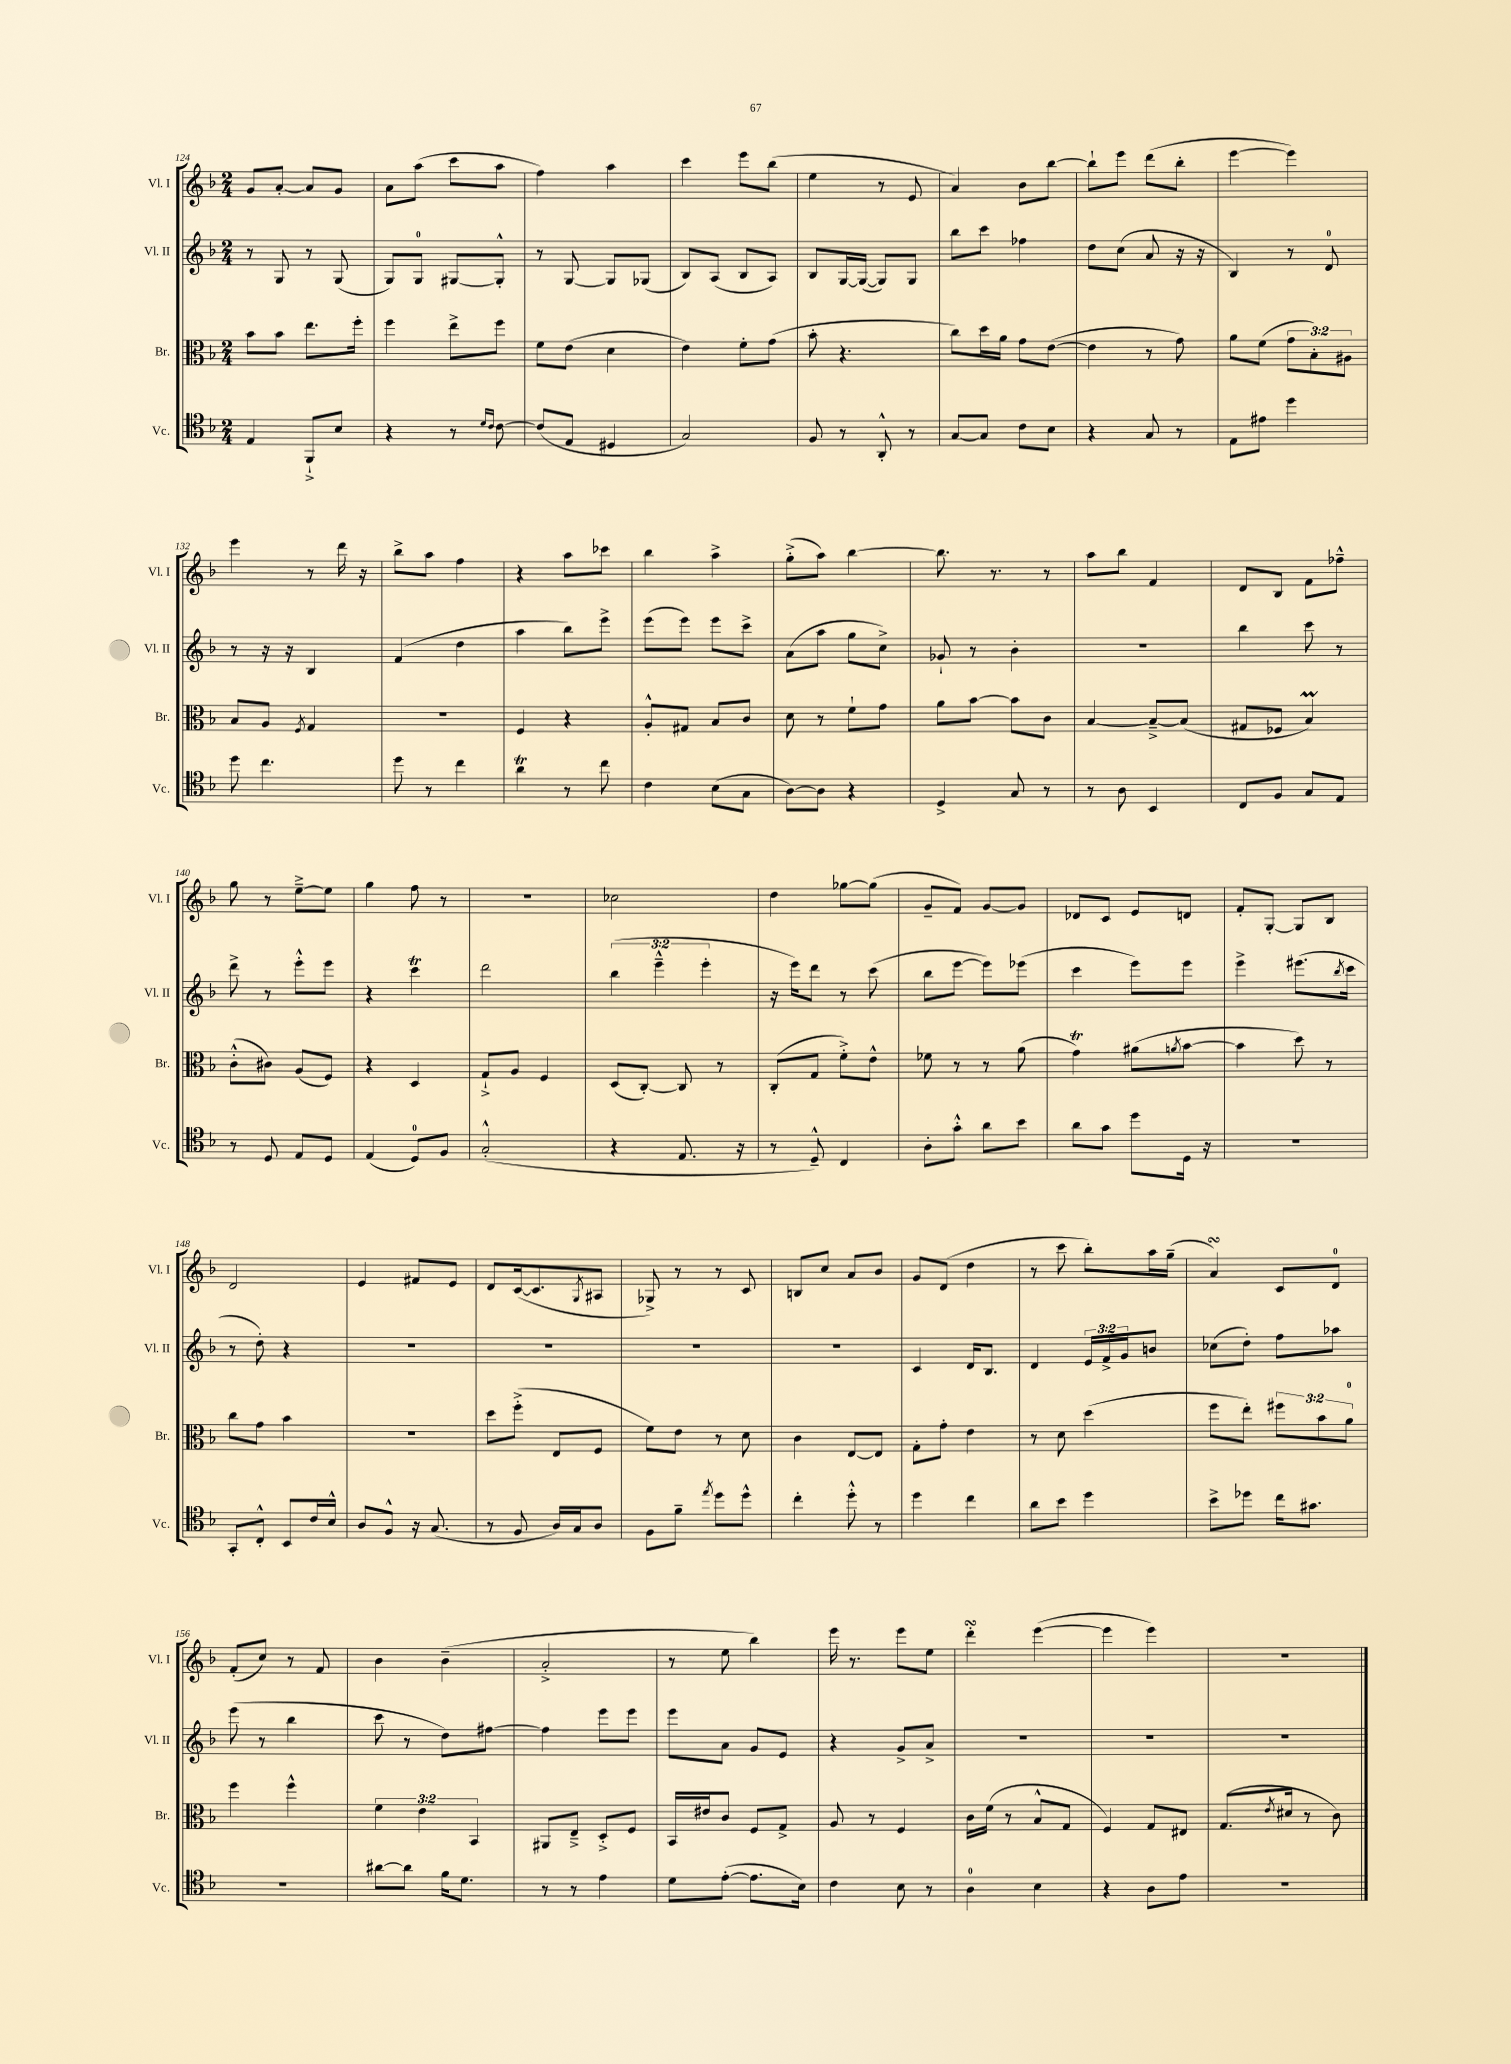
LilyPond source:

<<
\new StaffGroup <<
\new Staff = "s0" \with { instrumentName = "Vl. I" shortInstrumentName = "Vl. I" } {
    \clef treble \key f \major \numericTimeSignature \time 2/4
    g'8 a'8~-. a'8 g'8 |
    a'8 a''8( c'''8 a''8 |
    f''4) a''4 |
    c'''4 e'''8 bes''8( |
    e''4 r8 e'8 |
    a'4) bes'8 bes''8~ |
    bes''8-! e'''8 d'''8( bes''8-. |
    e'''4~ e'''4) |
    e'''4 r8 d'''16 r16 |
    bes''8-> a''8 f''4 |
    r4 a''8 ces'''8 |
    bes''4 a''4-> |
    g''8-.->( a''8) bes''4~ |
    bes''8. r8. r8 |
    a''8 bes''8 f'4 |
    d'8 bes8 f'8 fes''8---^ |
    g''8 r8 e''8~---> e''8 |
    g''4 f''8 r8 |
    R2 |
    ces''2 |
    d''4 ges''8~ ges''8( |
    g'8-- f'8) g'8~ g'8 |
    des'8 c'8 e'8 d'8 |
    f'8-. g8~-. g8 bes8 |
    d'2 |
    e'4 fis'8 e'8 |
    d'8 c'16~( c'8. \acciaccatura { g8 } ais8 |
    ges8->) r8 r8 c'8 |
    b8 c''8 a'8 bes'8 |
    g'8 d'8( d''4 |
    r8 c'''8 bes''8-.) a''16 g''16--( |
    a'4\turn) c'8 d'8-0 |
    f'8-.( c''8) r8 f'8 |
    bes'4 bes'4--( |
    a'2-.-> |
    r8 e''8 bes''4) |
    e'''16 r8. e'''8 e''8 |
    d'''4-.\turn e'''4~( |
    e'''4 e'''4) |
    R2 \bar "|." |
}
\new Staff = "s1" \with { instrumentName = "Vl. II" shortInstrumentName = "Vl. II" } {
    \clef treble \key f \major \numericTimeSignature \time 2/4 \override Staff.TupletNumber.text = #tuplet-number::calc-fraction-text
    r8 g8 r8 g8( |
    g8) g8-0 gis8~ gis8-.-^ |
    r8 g8~ g8 ges8( |
    bes8) a8( bes8 a8) |
    bes8 g16~ g16~( g8) g8 |
    bes''8 c'''8 fes''4 |
    d''8 c''8( a'8 r16 r16 |
    bes4) r8 d'8-0 |
    r8 r16 r16 bes4 |
    f'4( d''4 |
    a''4 bes''8) e'''8-> |
    e'''8( e'''8) e'''8 c'''8-> |
    a'8( a''8 g''8 c''8->) |
    ges'8-! r8 bes'4-. |
    R2 |
    bes''4 c'''8 r8 |
    d'''8-> r8 e'''8-.-^ e'''8 |
    r4 c'''4\trill |
    d'''2 |
    \tuplet 3/2 { bes''4( e'''4---^ e'''4-. } |
    r16 e'''16) d'''8 r8 c'''8( |
    bes''8 e'''8~ e'''8) ees'''8( |
    c'''4 e'''8) e'''8 |
    e'''4-> eis'''8.( \acciaccatura { bes''8 } c'''16 |
    r8 d''8-.) r4 |
    R2 |
    R2 |
    R2 |
    R2 |
    c'4 d'16 bes8. |
    d'4 \tuplet 3/2 { e'16 f'16-> g'16 } b'8 |
    ces''8( d''8-.) f''8 aes''8 |
    e'''8( r8 bes''4 |
    c'''8 r8 d''8) fis''8~ |
    fis''4 e'''8 e'''8 |
    e'''8 a'8 g'8 e'8 |
    r4 g'8-> a'8-> |
    R2 |
    R2 |
    R2 \bar "|." |
}
\new Staff = "s2" \with { instrumentName = "Br." shortInstrumentName = "Br." } {
    \clef alto \key f \major \numericTimeSignature \time 2/4 \override Staff.TupletNumber.text = #tuplet-number::calc-fraction-text
    bes'8 bes'8 e''8. f''16-. |
    f''4 e''8-> f''8 |
    f'8 e'8( d'4 |
    e'4) f'8-. g'8( |
    bes'8-. r4. |
    c''8) d''16 a'16 g'8 e'8~( |
    e'4 r8 g'8) |
    a'8 f'8( \tuplet 3/2 { g'8 bes8-.) ais8 } |
    bes8 a8 \acciaccatura { f8 } g4 |
    r2 |
    f4 r4 |
    a8-.-^ gis8 bes8 c'8 |
    d'8 r8 f'8-! g'8 |
    a'8 bes'8~ bes'8 c'8 |
    bes4~ bes8~---> bes8( |
    gis8 fes8 bes4\prall) |
    c'8-.-^( cis'8) a8( f8) |
    r4 d4 |
    g8-!-> a8 f4 |
    d8( c8~-.) c8 r8 |
    c8-.( g8 f'8-.->) e'8-^ |
    fes'8 r8 r8 a'8( |
    g'4\trill) ais'8( \acciaccatura { a'8 } bes'8~ |
    bes'4 d''8) r8 |
    c''8 g'8 bes'4 |
    r2 |
    d''8 f''8-.->( e8 f8 |
    f'8) e'8 r8 d'8 |
    c'4 e8~ e8 |
    g8-. g'8-. e'4 |
    r8 d'8 d''4( |
    f''8 e''8-.) \tuplet 3/2 { fis''8 bes'8 a'8-0 } |
    f''4 f''4-^ |
    \tuplet 3/2 { f'4 e'4 bes,4 } |
    ais,8 e8---> d8-.-> f8 |
    bes,16 eis'16 c'8 f8 g8-> |
    a8 r8 f4 |
    c'16 f'16( r8 bes8-^ g8 |
    f4) g8 eis8 |
    g8.( \acciaccatura { e'8 } dis'16 r8 c'8) \bar "|." |
}
\new Staff = "s3" \with { instrumentName = "Vc." shortInstrumentName = "Vc." } {
    \clef tenor \key f \major \numericTimeSignature \time 2/4
    e4 f,8-!-> bes8 |
    r4 r8 \grace { d'16 c'16 } c'8~ |
    c'8( e8 dis4 |
    g2) |
    f8 r8 a,8-.-^ r8 |
    g8~ g8 c'8 bes8 |
    r4 g8 r8 |
    e8 eis'8 d''4 |
    d''8 c''4. |
    d''8 r8 c''4 |
    a'4\trill r8 c''8 |
    c'4 bes8( g8 |
    a8~) a8 r4 |
    d4-> g8 r8 |
    r8 a8 bes,4 |
    c8 f8 g8 e8 |
    r8 d8 e8 d8 |
    e4( d8-0) f8 |
    g2-.-^( |
    r4 e8. r16 |
    r8 d8---^) c4 |
    a8-. g'8-.-^ a'8 bes'8 |
    a'8 g'8 d''8 d16 r16 |
    r2 |
    g,8-. c8-.-^ bes,8 c'16 bes16-^ |
    a8 f8-^ r16 g8.( |
    r8 f8 a16) g16 a8 |
    f8 f'8-- \acciaccatura { e''8 } d''8 d''8-^ |
    c''4-. d''8-.-^ r8 |
    d''4 c''4 |
    a'8 bes'8 d''4 |
    bes'8-> des''8 c''16 gis'8. |
    r2 |
    ais'8~ ais'8 f'16 d'8. |
    r8 r8 e'4 |
    d'8 e'8~-.( e'8. bes16) |
    c'4 bes8 r8 |
    a4-0 bes4 |
    r4 a8 e'8 |
    R2 \bar "|." |
}
>>
>>
\layout { \context { \Score currentBarNumber = #124 } }
